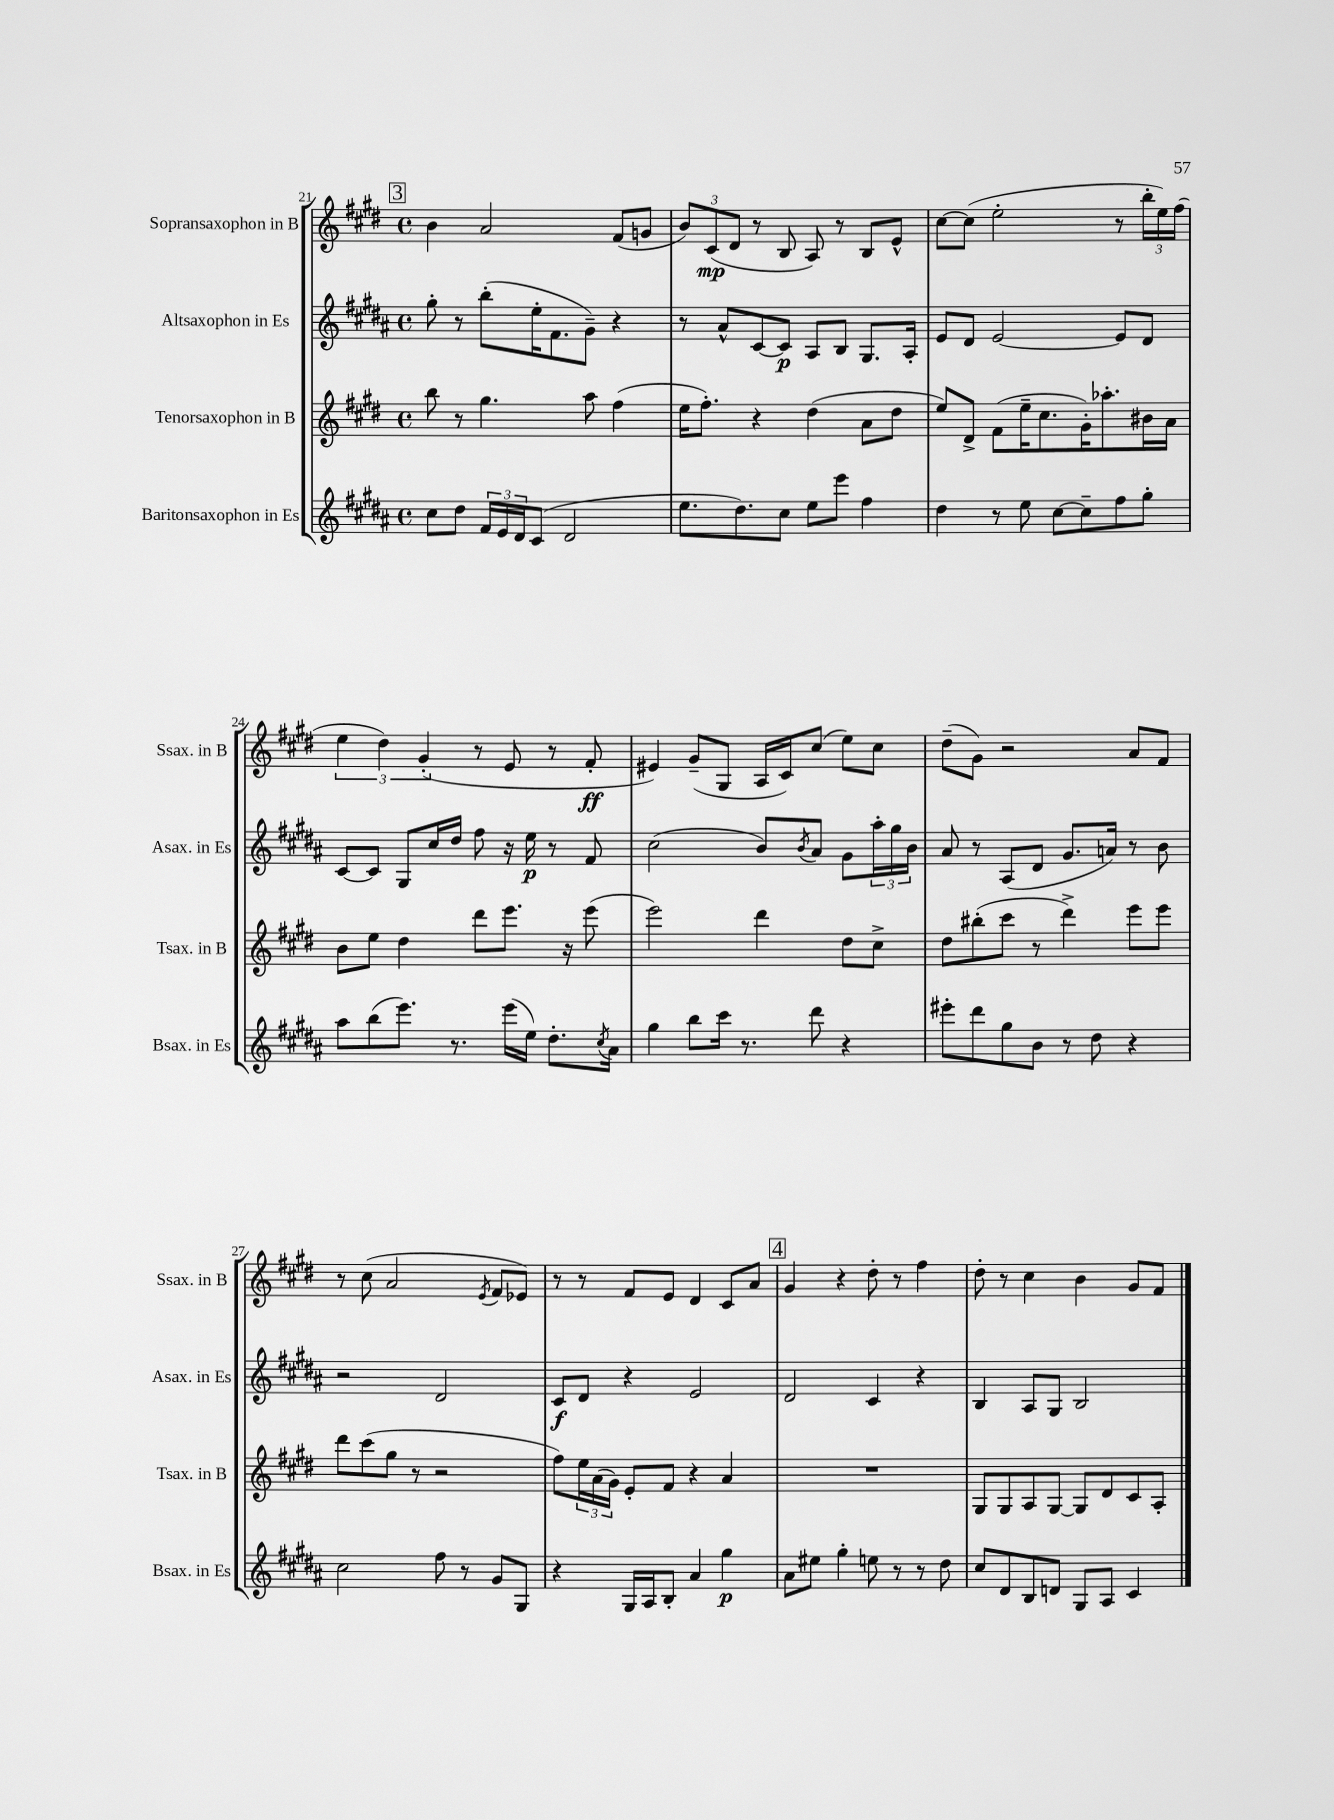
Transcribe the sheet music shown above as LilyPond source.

<<
\new StaffGroup <<
\new Staff = "s0" \with { instrumentName = "Sopransaxophon in B" shortInstrumentName = "Ssax. in B" } {
    \clef treble \key e \major \defaultTimeSignature \time 4/4
    \mark \markup { \box "3" } b'4 a'2 fis'8( g'8 |
    \tuplet 3/2 { b'8) cis'8\mp( dis'8 } r8 b8 a8) r8 b8 e'8-^ |
    cis''8~ cis''8( e''2-. r8 \tuplet 3/2 { b''16-. e''16) fis''16( } |
    \tuplet 3/2 { e''4 dis''4) gis'4-.( } r8 e'8 r8 fis'8-.\ff |
    eis'4) gis'8--( gis8 a16 cis'16) cis''8( e''8) cis''8 |
    dis''8--( gis'8) r2 a'8 fis'8 |
    r8 cis''8( a'2 \acciaccatura { e'8 } fis'8 ees'8) |
    r8 r8 fis'8 e'8 dis'4 cis'8 a'8 |
    \mark \markup { \box "4" } gis'4 r4 dis''8-. r8 fis''4 |
    dis''8-. r8 cis''4 b'4 gis'8 fis'8 \bar "|." |
}
\new Staff = "s1" \with { instrumentName = "Altsaxophon in Es" shortInstrumentName = "Asax. in Es" } {
    \clef treble \key b \major \defaultTimeSignature \time 4/4
    \mark \markup { \box "3" } gis''8-. r8 b''8-.( e''16-. fis'8. gis'8--) r4 |
    r8 ais'8-^ cis'8~ cis'8\p ais8 b8 gis8. ais16-. |
    e'8 dis'8 e'2~ e'8 dis'8 |
    cis'8~ cis'8 gis8 cis''16 dis''16 fis''8 r16 e''16\p r8 fis'8 |
    cis''2( b'8) \acciaccatura { b'8 } ais'8 gis'8 \tuplet 3/2 { ais''16-. gis''16 b'16 } |
    ais'8 r8 ais8( dis'8 gis'8. a'16) r8 b'8 |
    r2 dis'2 |
    cis'8\f dis'8 r4 e'2 |
    \mark \markup { \box "4" } dis'2 cis'4 r4 |
    b4 ais8 gis8 b2 \bar "|." |
}
\new Staff = "s2" \with { instrumentName = "Tenorsaxophon in B" shortInstrumentName = "Tsax. in B" } {
    \clef treble \key e \major \defaultTimeSignature \time 4/4
    \mark \markup { \box "3" } b''8 r8 gis''4. a''8 fis''4( |
    e''16 fis''8.-.) r4 dis''4( a'8 dis''8 |
    e''8) dis'8-> fis'8( e''16-- cis''8. gis'16-.) aes''8.-. bis'16 a'16 |
    b'8 e''8 dis''4 dis'''8 e'''8. r16 e'''8( |
    e'''2) dis'''4 dis''8 cis''8-> |
    dis''8 bis''8-.( cis'''8 r8 dis'''4->) e'''8 e'''8 |
    dis'''8 cis'''8( gis''8 r8 r2 |
    fis''8) \tuplet 3/2 { e''16 a'16( gis'16) } e'8-. fis'8 r4 a'4 |
    \mark \markup { \box "4" } R1 |
    gis8 gis8 a8 gis8~ gis8 dis'8 cis'8 a8-. \bar "|." |
}
\new Staff = "s3" \with { instrumentName = "Baritonsaxophon in Es" shortInstrumentName = "Bsax. in Es" } {
    \clef treble \key b \major \defaultTimeSignature \time 4/4
    \mark \markup { \box "3" } cis''8 dis''8 \tuplet 3/2 { fis'16 e'16 dis'16 } cis'8( dis'2 |
    e''8. dis''8.) cis''8 e''8 e'''8 fis''4 |
    dis''4 r8 e''8 cis''8~ cis''8-- fis''8 gis''8-. |
    ais''8 b''8( e'''8.) r8. e'''16( e''16) dis''8.-. \acciaccatura { cis''8 } ais'16 |
    gis''4 b''8 cis'''16 r8. dis'''8 r4 |
    eis'''8-. dis'''8 gis''8 b'8 r8 dis''8 r4 |
    cis''2 fis''8 r8 gis'8 gis8 |
    r4 gis16 ais16 b8-. ais'4 gis''4\p |
    \mark \markup { \box "4" } ais'8 eis''8 gis''4-. e''8 r8 r8 dis''8 |
    cis''8 dis'8 b8 d'8 gis8 ais8 cis'4 \bar "|." |
}
>>
>>
\layout { \context { \Score currentBarNumber = #21 } }
